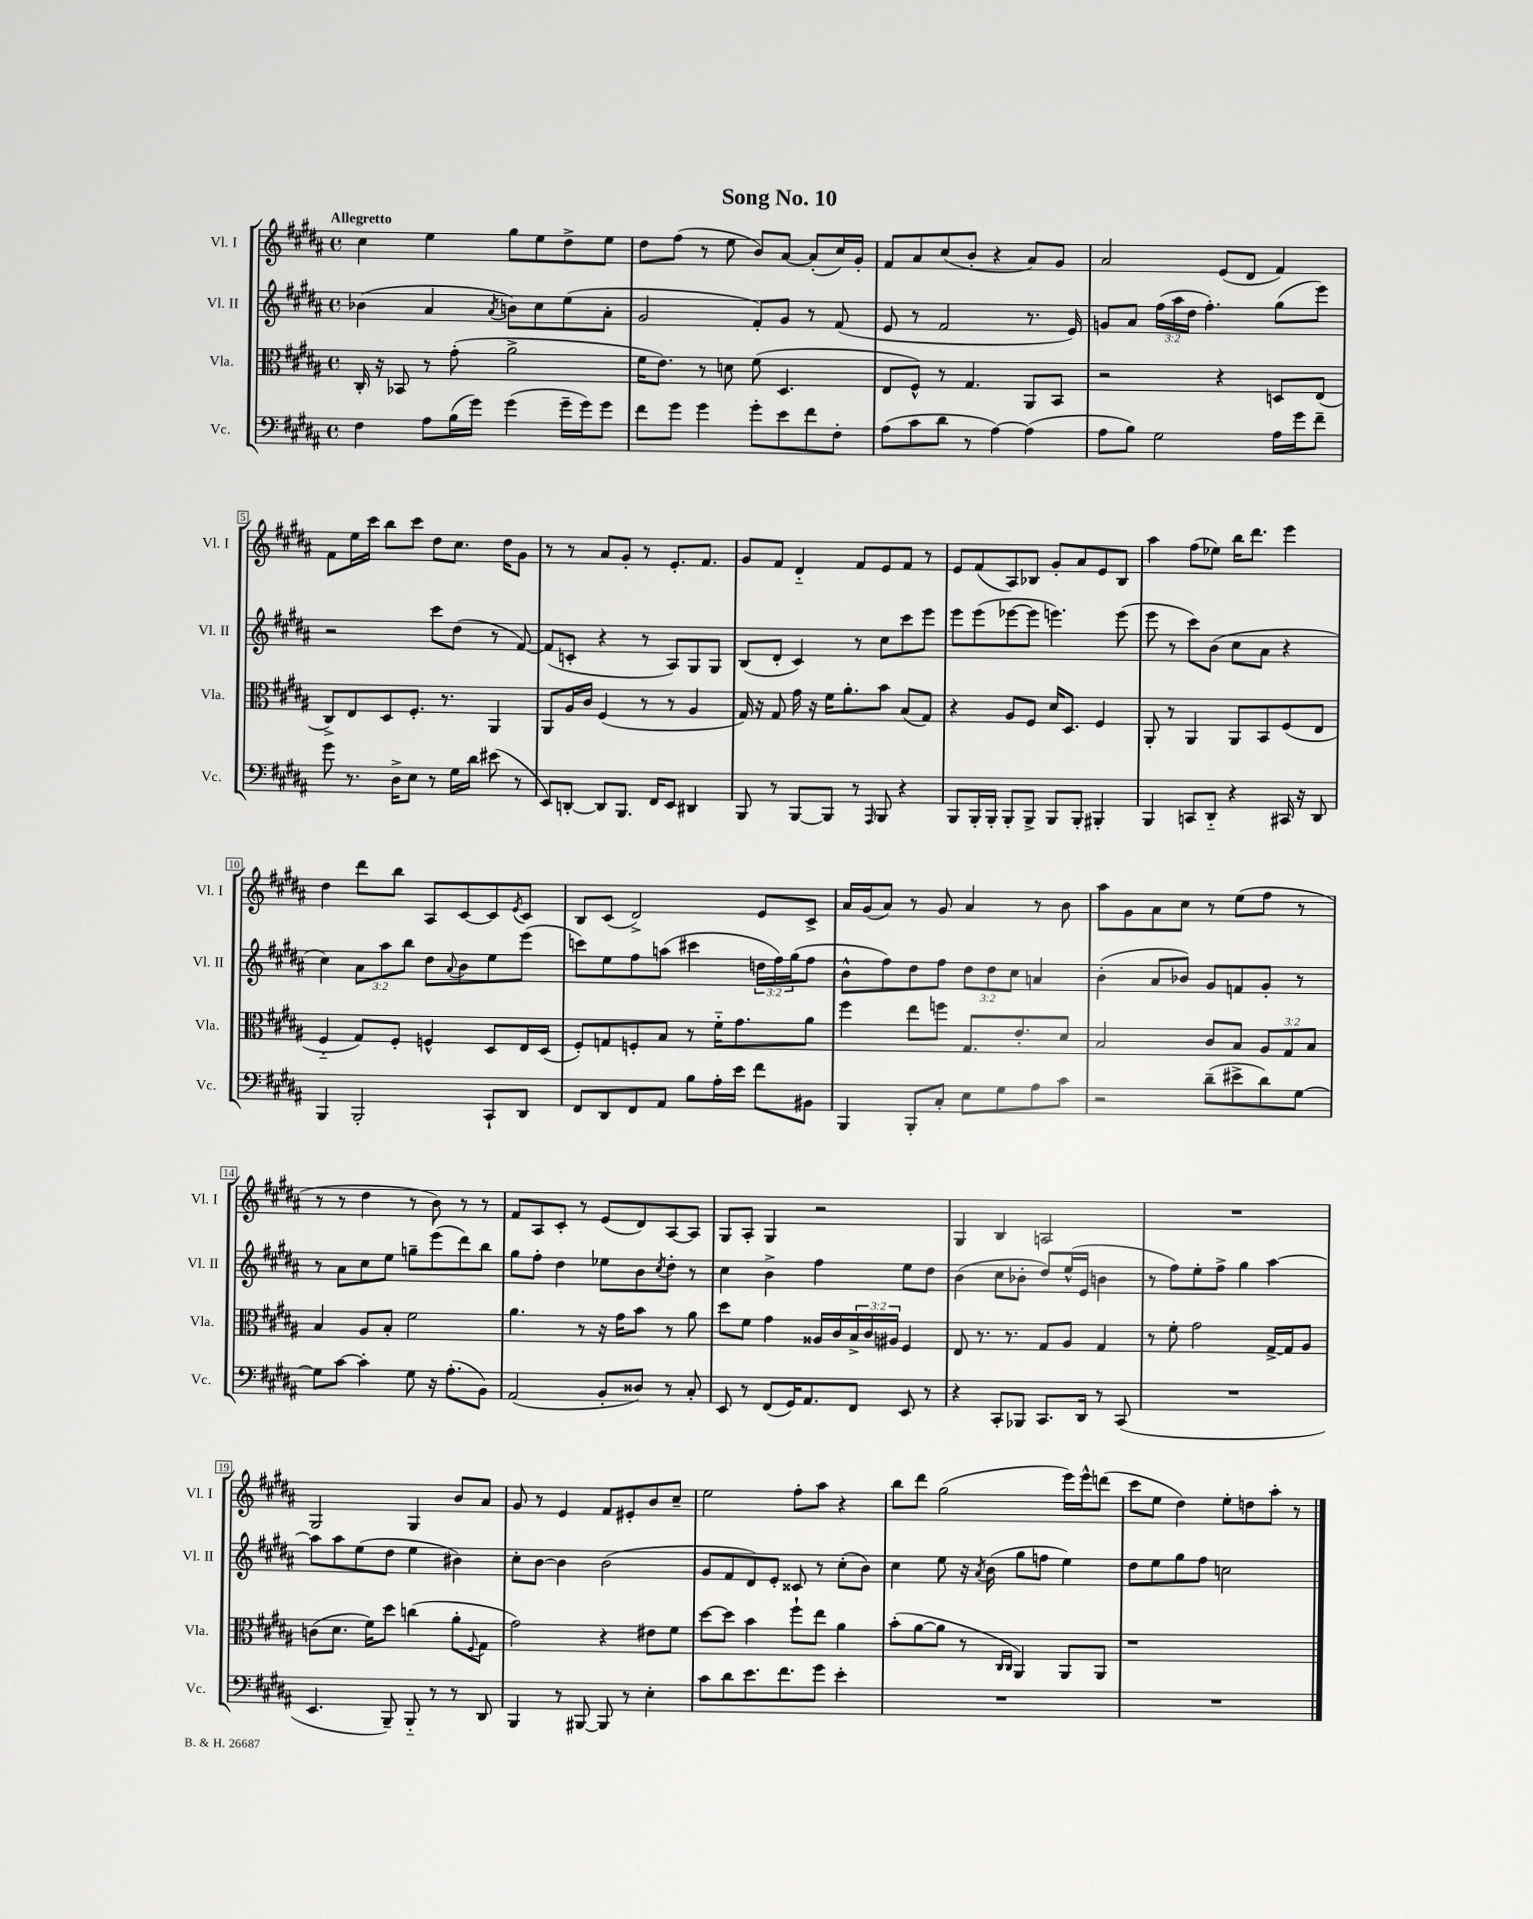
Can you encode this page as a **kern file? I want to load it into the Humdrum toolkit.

**kern	**kern	**kern	**kern
*part4	*part3	*part2	*part1
*staff4	*staff3	*staff2	*staff1
*I"Vc.	*I"Vla.	*I"Vl. II	*I"Vl. I
*I'Vc.	*I'Vla.	*I'Vl. II	*I'Vl. I
*clefF4	*clefC3	*clefG2	*clefG2
*k[f#c#g#d#a#]	*k[f#c#g#d#a#]	*k[f#c#g#d#a#]	*k[f#c#g#d#a#]
*M4/4	*M4/4	*M4/4	*M4/4
*met(c)	*met(c)	*met(c)	*met(c)
=1	=1	=1	=1
!	!	!	!LO:TX:a:B:t=Allegretto
4F#\	16C#'/	(4b-X\	4cc#\
.	16r	.	.
.	8BB-X/	.	.
8A#\L	8r	4a#/	4ee\
(16B\L	(8g#'\	.	.
16g#\JJ)	.	.	.
.	.	8qa#/	.
(4g#\	2a#^\	8bn\L)	8gg#\L
.	.	8cc#\	8ee\
16g#~\LL	.	(8ee\	8dd#^\
16g#\J)	.	.	.
8g#\J	.	8a#'\J	8ee\J
=2	=2	=2	=2
8f#\L	16f#\KL	2g#/	8dd#\L
.	8.e\J)	.	.
8g#\J	.	.	(8ff#\J
4g#\	8r	.	8r
.	8dn\	.	8ee\
8g#'\L	(8f#\	8f#'/L)	8b/L)
8e\	4.D#/	8g#/J	[8a#/J
8f#\	.	8r	(8a#'/L]
8F#'\J	.	(8f#/	16cc#/L)
.	.	.	16g#'/JJ
=3	=3	=3	=3
(8A#\L	8E/L	8e/	8f#/L
8c#\	8F#^^/J)	8r	8a#/
8d#\J	8r	2f#/	(8cc#/
8r	4.G#/	.	8b'/J
[4A#\)	.	.	4r
(4A#\]	8AA#/L	8.r	8a#/L)
.	8BB/J	.	8g#/J
.	.	16e/)	.
=4	=4	=4	=4
8A#\L	2r	8gn/L	2a#/
8B\J)	.	8a#/J	.
2G#\	.	(24ff#\LL	.
.	.	24aa#\	.
.	.	24dd#\JJ	.
.	.	4.ff#'\)	.
.	4r	.	(8e/L
.	.	.	8d#/J
16A#\LL	8Dn/L	(8gg#\L	4f#/)
16g#\J	.	.	.
8f#~\J	(8E/J	8eee\J)	.
!!LO:LB:g=z
=5	=5	=5	=5
8g#\	8C#^/L)	2r	8f#\L
8.r	8E/	.	16ee\L
.	.	.	16ccc#\JJ
.	8D#/	.	8bb\L
16D#^\KL	.	.	.
8E\J	8.F#'/J	.	8ccc#\J
8r	.	8ccc#\L	8dd#\L
.	8.r	.	.
16G#\LL	.	(8dd#\J	8.cc#\J
16d#\JJ	.	.	.
(8e#X\	4AA#/	8r	.
.	.	.	16dd#\KL
8r	.	[8f#/)	8g#\J
=6	=6	=6	=6
8EE/L)	8AA#/L	(8f#/L]	8r
[8DDn'/J	16A#/L	8cn'/J	8r
.	16c#/JJ	.	.
8DD/L]	(4F#/	4r	8a#/L
8.BBB/J	.	.	8g#'/J
.	8r	8r	8r
16FF#/KL	.	.	.
8EE/J	8r	8A#/L)	8.e'/L
4DD#X/	4A#/	8G#/	.
.	.	.	8.f#/J
.	.	8G#/J	.
=7	=7	=7	=7
8BBB/	16G#/)	(8B/L	8g#/L
.	16r	.	.
8r	8G#/	8d#'/J	8f#/J
[8BBB/L	16g#\	4c#/)	4d#/
.	16r	.	.
8BBB/J]	16f#\KL	.	.
.	8.a#'\	.	.
8r	.	8r	8f#/L
16qqAAA#/	.	.	.
8BBB/	8b\J	8cc#\L	8e/
4r	(8B/L	8ccc#\	8f#/J
.	8G#/J)	8eee\J	8r
=8	=8	=8	=8
8BBB/L	4r	8eee\L	8e/L
16BBB'/L	.	(8eee\	(8f#/
16BBB'/JJ	.	.	.
8BBB'/L	8A#/L	[8eee-X\	8A#/)
8BBB^/J	8F#/J	8eee-\J]	8B-X/J
8BBB/L	16d#/KL	4.eeen\)	8g#'/L
.	8.D#/J	.	.
8BBB'/J	.	.	8a#/
4BBB#X'/	4F#/	.	8e/
.	.	(8eee\	8B-/J
=9	=9	=9	=9
4BBB/	8AA#'/	8eee\	4aa#\
.	8r	8r	.
8CCn/L	4AA#/	8ccc#\L)	(8ff#\L
8DD#/J	.	(8b\J	8ee-X\J)
4r	8AA#/L	8cc#\L	16bb\KL
.	.	.	8.ddd#\J
.	8BB/	8a#\J	.
16CC#X/	(8F#/	4r	4eee\
16r	.	.	.
8DD#/	8E/J	.	.
!!LO:LB:g=z
=10	=10	=10	=10
4BBB/	4F#/	4cc#\)	4dd#\
2BBB'/	8G#/L)	12a#\L	8ddd#\L
.	.	12aa#\	.
.	8F#'/J	.	8bb\J
.	.	12bb\J	.
.	4Fn^^/	8dd#\L	8A#/L
.	.	8qqa#/	.
.	.	8b\	[8c#/
8CC#`/L	8D#/L	8ee\	8c#/]
.	.	.	8qe/
8DD#/J	16E/L	(8eee\J	8c#/J
.	(16D#/JJ	.	.
=11	=11	=11	=11
8FF#/L	8F#'/L)	8cccn\L)	8B/L
8DD#/	8Gn/	8ee\	(8c#/J
8FF#/	8Fn'/	8ff#\	2d#^/)
8AA#/J	8B/J	(8aan\J	.
8B\L	8r	4ccc#X\	.
16A#'\L	16f#\KL	.	.
16e\JJ	8.g#\	.	.
8f#\L	.	24ddn\LL	8e/L
.	.	24ff#\)	.
.	.	(24gg#\J	.
8BB#X\J	8a#\J	8ff#\J	8c#^/J
=12	=12	=12	=12
4BBB/	4ff#\	8b^^\L	16a#/LL
.	.	.	(16g#/J
.	.	8ff#\)	8a#/J)
8BBB'/L	8ee\L	8dd#\	8r
8C#'/J	8ffn\J	8ff#\J	8g#/
8E\L	8.G#/L	12dd#\L	4a#/
.	.	12dd#\	.
8G#\	.	.	.
.	.	12cc#\J	.
.	8.e'/	.	.
8A#\	.	4an/	8r
8c#\J	8d#/J	.	8b\
=13	=13	=13	=13
2r	2B/	(4b'\	8aa#\L
.	.	.	8g#\
.	.	8a#/L	8a#\
.	.	8b-X/J)	8cc#\J
(8d#~\L	8c#/L	8g#/L	8r
8e#X^\	8B/J	8fn/	(8ee\L
8d#\)	12A#/L	8g#'/J	8ff#\J
.	12G#/	.	.
[8G#\J	.	8r	8r
.	12B/J	.	.
!!LO:LB:g=z
=14	=14	=14	=14
8G#\L]	4B/	8r	8r
[8c#\J	.	8a#\L	8r
4c#'\]	8A#/L	8cc#\	4dd#\
.	8B'/J	8ee\J	.
8G#\	2f#\	8ggn~\L	8r
16r	.	(8eee\	8b\)
(8.A#'\L	.	.	.
.	.	8ddd#\)	8r
8BB\J)	.	8bb\J	8r
=15	=15	=15	=15
(2AA#/	4.a#\	8gg#\L	8f#/L
.	.	8ff#'\J	8A#/
.	.	4dd#\	8c#'/J
.	8r	.	8r
8BB'/L	16r	8ee-X\L	(8e/L
.	16g#\KL	.	.
8D##X/J)	8b\J	8b\	8d#/)
.	.	8qcc#/	.
8r	8r	8dd#'\J	[8A#/
8C#'/	8a#\	8r	8A#/J]
=16	=16	=16	=16
8EE/	8dd#\L	4cc#\	8G#/L
8r	8f#\J	.	8A#'/J
(8FF#/L	4g#\	4b^\	4G#/
16GG#/K)	.	.	.
8.AA#/	.	.	.
.	16A##X/LL	4ff#\	2r
.	16c#/	.	.
8FF#/J	24B^/	.	.
.	24c#/	.	.
.	24A#X/JJ	.	.
8EE/	4F#/	8ee\L	.
8r	.	8dd#\J	.
=17	=17	=17	=17
4r	8E/	(4b\	4G#/
.	8.r	.	.
8CC#'/L	.	8cc#\L	4B/
.	8.r	.	.
8BBB-X/J	.	8b-X'\J	.
8.CC#/L	8G#/L	8dd#/L)	2An/
.	8A#/J	(16ee^^/L	.
16DD#/Jk	.	16e/JJ	.
8r	4G#/	4bn\	.
(8CC#/	.	.	.
=18	=18	=18	=18
1r	8r	8r	1r
.	8f#'\	8ff#\L)	.
.	2g#\	8ee'\	.
.	.	8ff#^\J	.
.	.	4gg#\	.
.	[16G#^/LL	[4aa#\	.
.	16G#/J]	.	.
.	8A#/J	.	.
!!LO:LB:g=z
=19	=19	=19	=19
4.EE/	(8cn\L	8aa#\L]	2G#/
.	8.d#\J	8aa#\	.
.	.	(8ee\	.
.	16f#\KL)	.	.
8BBB~/)	8dd#\J	8dd#\J	.
8BBB/	(4ccn\	4ee\	4G#/
8r	.	.	.
8r	8a#'\L	4b#X\)	8b/L
.	8qqF#/	.	.
8DD#/	8G#\J	.	8a#/J
=20	=20	=20	=20
4BBB/	2g#\)	8cc#'\L	8g#/
.	.	[8b\J	8r
8r	.	4b\]	4e/
[8BBB#X/	.	.	.
8BBB#/]	4r	(2b\	8f#/L
8r	.	.	8e#X'/
4E'\	8e#X\L	.	8b/
.	8f#\J	.	8cc#~/J
=21	=21	=21	=21
8c#\L	[8dd#\L	8g#/L	2ee\
8d#\	8dd#\J]	8f#/	.
8.e\	4b\	8d#/)	.
.	.	8e'/J	.
8.f#\	.	.	.
.	8ff#`\L	8c##X/	8ff#'\L
8g#\J	8ee\J	8r	8aa#\J
4e'\	4a#\	(8cc#'\L	4r
.	.	8b\J)	.
=22	=22	=22	=22
1r	(8b'\L	4cc#\	8bb\L
.	[8a#\	.	8ddd#\J
.	8a#\J]	8ee\	(2gg#\
.	8r	16r	.
.	.	8qa#/	.
.	.	(16b\	.
.	16qqC#/LL	.	.
.	16qqC#/JJ	.	.
.	4AA#/)	8gg#\L	.
.	.	8ffn\J	.
.	8AA#/L	4ee\)	16eee\LL)
.	.	.	16eee^^\J
.	8AA#/J	.	(8dddn\J
=23	=23	=23	=23
1r	1r	8dd#\L	8ccc#\L
.	.	8ee\	8ee\J
.	.	8gg#\	4dd#\)
.	.	8ff#\J	.
.	.	2ccn\	8ee'\L
.	.	.	8ddn\
.	.	.	8aa#'\J
.	.	.	8r
==	==	==	==
*-	*-	*-	*-
